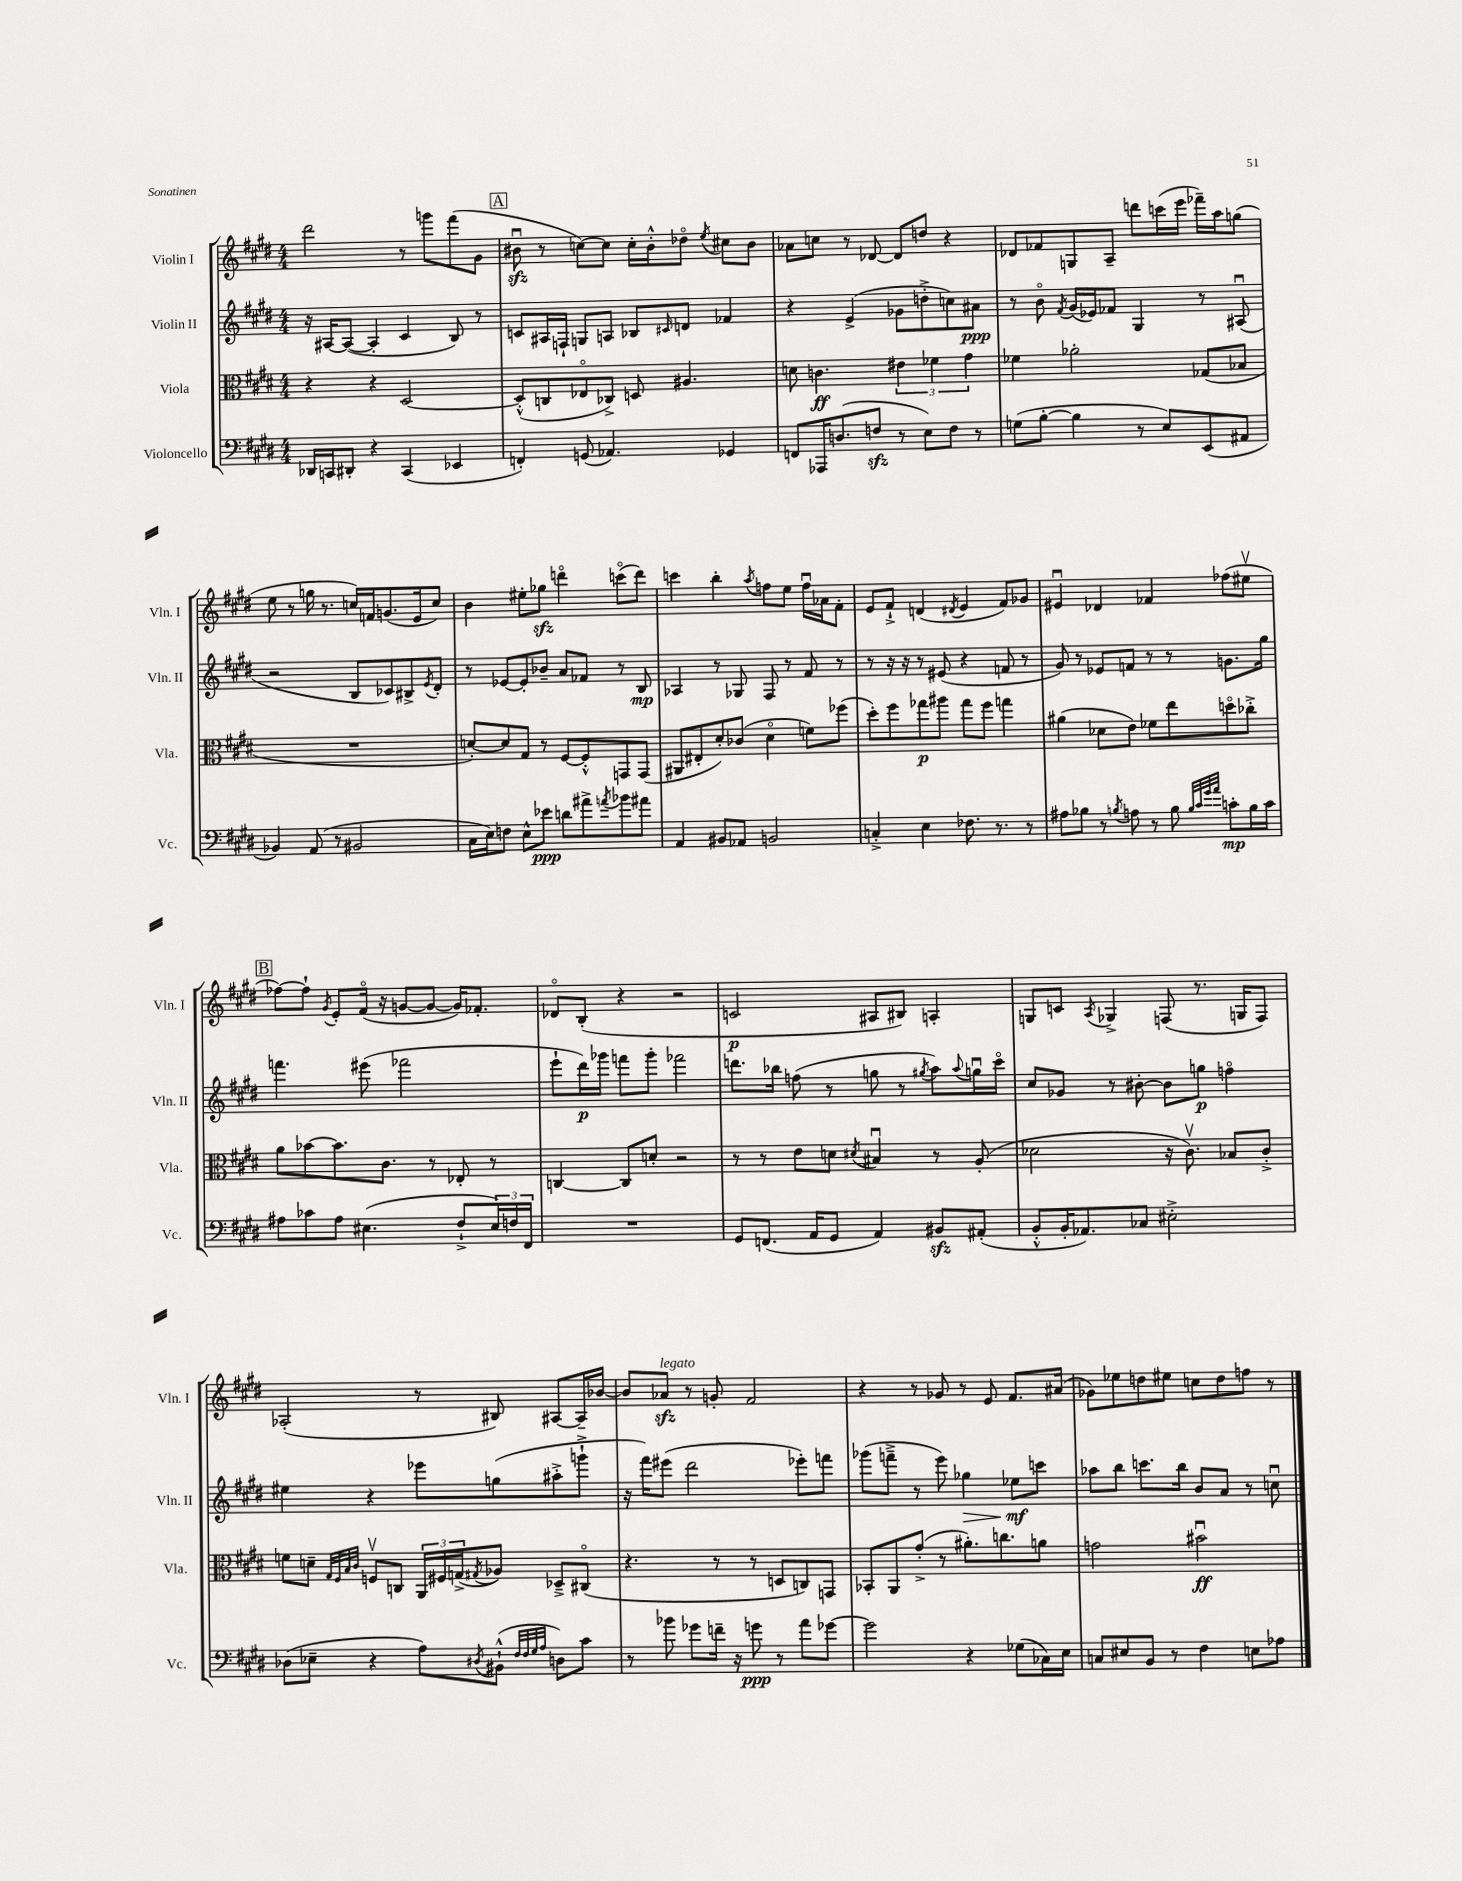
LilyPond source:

<<
\new StaffGroup <<
\new Staff = "s0" \with { instrumentName = "Violin I" shortInstrumentName = "Vln. I" } {
    \clef treble \key e \major \numericTimeSignature \time 4/4
    dis'''2 r8 g'''8 fis'''8( gis'8 |
    \mark \markup { \box "A" } bis'8\downbow\sfz r8 c''8~) c''8 c''16-. bis'16-.-^ des''8\flageolet \acciaccatura { e''8 } cis''8 bis'8 |
    aes'8 c''8 r8 des'8~ des'8 d''8 r4 |
    des'8 fes'8 g8 a8-- d'''8 c'''16( e'''16 fes'''16--) a''16 g''8( |
    e''8 r8 g''16 r8. c''16) f'16 g'8.( e'16 c''8) |
    b'4 eis''8-. ges''8\sfz d'''4\flageolet c'''8\flageolet( d'''8) |
    c'''4 b''4-. \acciaccatura { a''8 } f''8 e''8 f''16\downbow aes'16 fis'8-. |
    e'8 fis'8-!-> d'4( \acciaccatura { dis'8 } e'4 fis'8) ges'8 |
    eis'4\downbow des'4 fes'4 fes''8( eis''8\upbow |
    \mark \markup { \box "B" } fes''8~) fes''8-! \acciaccatura { gis'8 } e'8-. fis'16\flageolet( r16 g'8~ g'8~ g'16) fes'8.-. |
    des'8\flageolet b8-.( r4 r2 |
    c'2\p ais8 bis8) a4-. |
    g8 c'8 \acciaccatura { a8 } ges4-> f8( r8. g16 f8) |
    aes2-.( r8 bis8) ais8~ ais16-- bes'16~ |
    bes'8 aes'8\sfz^\markup { \italic "legato" } r8 g'8-. fis'2 |
    r4 r8 ges'8 r8 e'8 fis'8. ais'16( |
    ges'8) ees''8 d''8 eis''8 c''8 d''8 f''8 r8 \bar "|." |
}
\new Staff = "s1" \with { instrumentName = "Violin II" shortInstrumentName = "Vln. II" } {
    \clef treble \key e \major \numericTimeSignature \time 4/4
    r16 ais16~ ais8~( ais4-. cis'4 b8) r8 |
    \mark \markup { \box "A" } c'8 ais16 f16-! g8 a8 bes8 \grace { cis'16 } d'8 fes'4 |
    r4 e'4->( ges'8 d''8-.-> c''8) ais'8\ppp |
    r8 b'8\flageolet \acciaccatura { fis'8 } gis'16( ees'16) fes'8 gis4 r8 ais8\downbow( |
    r2 b8 ces'8) bis8-> \acciaccatura { e'8 } dis'8-. |
    r8 ees'8~ ees'8-. bes'8-- a'8 fes'8 r8 b8\mp |
    aes4 r8 ges8 fis8 r8 fis'8 r8 |
    r8 r16 r16 r8 eis'8( r4 f'8 r8 |
    gis'8) r8 ees'8 f'8 r8 r8 g'8. gis''16 |
    \mark \markup { \box "B" } f'''4. eis'''8( fes'''2 |
    e'''8-! dis'''16\p) ges'''16 f'''8 ges'''8-. fes'''2 |
    d'''8. bes''16 f''8( r8 g''8 r8 \acciaccatura { gis''8 } a''8) \appoggiatura { a''8 } g''16\downbow cis'''16\flageolet |
    cis''8 ges'8 r8 bis'8~-. bis'8 g''8\p f''4\flageolet |
    eis''4 r4 ees'''8 g''8( ais''8-.-> g'''8-!-> |
    r16 fis'''16) eis'''8( dis'''2 ees'''8-.) f'''8 |
    ges'''8( f'''8---> r8 e'''8) ges''4\> ees''8\mf\! c'''8 |
    aes''8 b''8 c'''8. b''16 b'8 a'8 r8 c''8\downbow \bar "|." |
}
\new Staff = "s2" \with { instrumentName = "Viola" shortInstrumentName = "Vla." } {
    \clef alto \key e \major \numericTimeSignature \time 4/4
    r4 r4 dis2~ |
    \mark \markup { \box "A" } dis8-.-^( c8 ees8\flageolet ces8->) d8 ais4. |
    d'8 c'4.\ff \tuplet 3/2 { eis'4 fes'4 gis'4 } |
    fes'4 aes'2-. ges8( bes8 |
    R1 |
    d'8~-.) d'8 gis8 r8 fis8~ fis8-.-^ g,8 g,8( |
    ais,8 eis8-. dis'8-.) ces'8( dis'4\flageolet f'8) fes''8( |
    dis''8-.) fis''8 ges''8\p ais''8 ges''8 fis''8 g''4 |
    ais'4( des'8 e'8) fes'8 e''8 d''8\flageolet ces''8-.-> |
    \mark \markup { \box "B" } a'8 bes'8~ bes'8. cis'8. r8 ees8-. r8 |
    c4~ c8 d'8-. r2 |
    r8 r8 e'8 d'8 \acciaccatura { dis'8 } bis4\downbow r8 a8-.( |
    des'2 r16 cis'8.\upbow) bes8 cis'8-.-> |
    f'8 d'8-- \grace { gis32 fis32 b32 cis'32 } f8\upbow c8 \tuplet 3/2 { a,16 fis16 g16->( } \acciaccatura { gis8 } aes8) des8---> cis8\flageolet( |
    r4. r8 r8 d8 c8) g,8 |
    bes,8-. a,8 gis'8-.->( r8 ais'8.-.) c''8. a'8 |
    g'2 bis'2\downbow\ff \bar "|." |
}
\new Staff = "s3" \with { instrumentName = "Violoncello" shortInstrumentName = "Vc." } {
    \clef bass \key e \major \numericTimeSignature \time 4/4
    des,16 c,16 dis,8-. r4 c,4( ees,4 |
    \mark \markup { \box "A" } f,4-.) g,8( aes,4.) ges,4 |
    f,8 aes,,16 d8.( f8\sfz r8 e8) f8 r8 |
    g8( b8~-. b4 r8 e8) e,8( ais,8 |
    bes,4) a,8( r8 bis,2 |
    cis16 e16) f8 e8-^ ees'8\ppp d'8 ais'8-> \acciaccatura { a'8 } bes'8 ais'8 |
    a,4 bis,8 aes,8 b,2 |
    c4-.-> e4 fes8. r8. r8 |
    ais8 bes8 r8 \acciaccatura { b8 } a8 r8 b8 \grace { b32 cis'32 gis'32 a'32 } c'8-.\mp b16 c'16 |
    \mark \markup { \box "B" } ais8 ces'8 ais8 eis4.( fis8-!-> \tuplet 3/2 { eis16) f16 fis,16 } |
    R1 |
    gis,8 f,8.( a,16 gis,8 a,4) bis,8\sfz ais,8-.( |
    b,8-.-^ b,16-. aes,8.) ces8 eis2-.-> |
    des8( ees8-- r4 a8) \acciaccatura { dis8 } bis,8-!-^( \grace { fis32 fis32 gis32 a32 } d8) cis'8 |
    r8 bes'8 ges'8 f'16-- r16 g'8\ppp r8 a'8 ges'8~ |
    ges'2 r4 ges8( ces16) e16 |
    c8 eis8 b,8 r8 fis4 e8 aes8 \bar "|." |
}
>>
>>
\layout { \context { \Score \remove "Bar_number_engraver" } }
